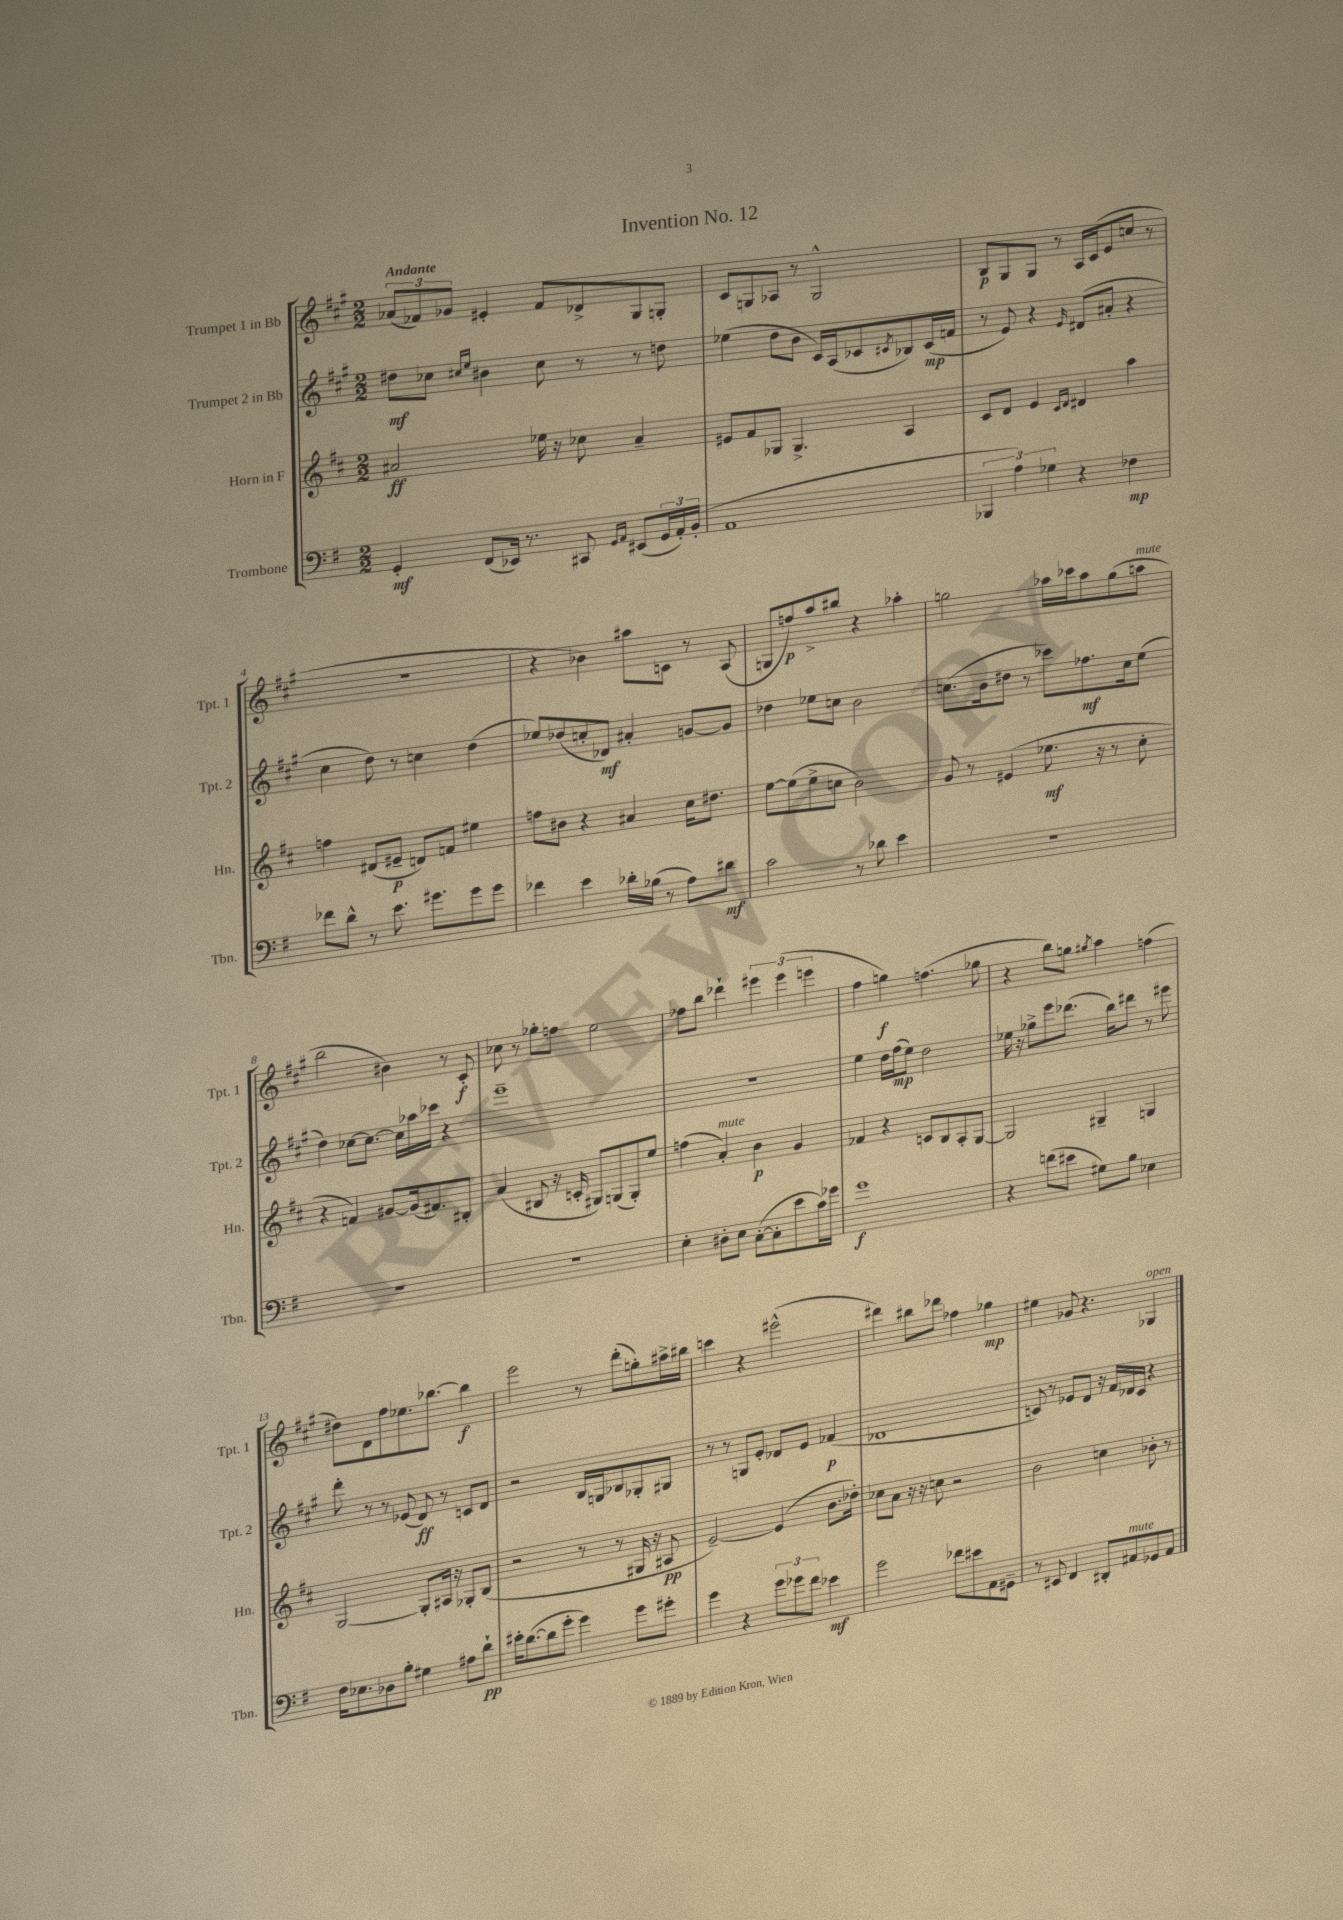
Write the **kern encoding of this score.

**kern	**kern	**kern	**kern
*staff4	*staff3	*staff2	*staff1
*clefF4	*clefG2	*clefG2	*clefG2
*k[f#]	*k[f#c#]	*k[f#c#g#]	*k[f#c#g#]
*M2/2	*M2/2	*M2/2	*M2/2
4GG'	2a#	8dd#	(12a-
.	.	.	12f-)
.	.	8cc-	.
.	.	.	12g-
.	.	16qqcc#	.
.	.	16qqee	.
(8FF#	.	4b#	4e#'
16EE-)	.	.	.
8.r	.	.	.
.	16ee-	8cc#	8f-
.	16r	.	.
8CC#	8cc-	8r	8d-^
16qqGG	.	.	.
16qqAA	.	.	.
(8EE#	4a#~	8r	8G#
24GG	.	8dd	8G'
24AA')	.	.	.
(24BB'	.	.	.
=	=	=	=
1AA	8e#	(4ee-	8c#
.	8f#	.	8G
.	8G-	8dd	8A-
.	4.G-^	8b	8r
.	.	16c#)	2G^^
.	.	(16A	.
.	.	8c-	.
.	.	8qc#	.
.	4A	8B-)	.
.	.	(16c#	.
.	.	16f	.
=	=	=	=
6BBB-	8c#	8r	8B
.	8d	8e)	8G#
6A)	.	.	.
.	4e	4r	8G#
6G-	.	.	.
.	.	.	8r
.	16qqc#	.	.
.	16qqd	16qqe	.
4r	4d#	(8d#	16A
.	.	.	(16c#
.	.	8a#'	8e
4F-	4aa	4r	8cc
.	.	.	8r
=	=	=	=
8f-	4ff	4cc#	1r
8d^^	.	.	.
8r	(8d#	8dd)	.
8.e	8e#~	8r	.
.	8d)	4cc	.
8.g#	.	.	.
.	8f	.	.
8g#	4ee#	(4dd	.
8g#	.	.	.
=	=	=	=
4f-	8ff	8ee-)	4r
.	8b#	(8dd-	.
4e	4r	8cc'	4b-)
.	.	8d-)	.
16d-'	4a#	4a#'	8aa#
(16B-	.	.	.
8r	.	.	8c
8A)	16cc#	[8g	8r
.	8.dd#	.	.
8d#	.	8g]	(8A
=	=	=	=
2c	[8ee	4dd-	8G
.	(8ee]	.	8ff)
.	8ee^	8ee-	8aa^
.	8cc	8cc	8bb#
8r	2b)	2b	4r
8d-	.	.	.
4e	.	.	4aa-'
=	=	=	=
1r	8g	(8.cc	2gg
.	8r	.	.
.	.	16b	.
.	(4e#	8dd#	.
.	.	8r	.
.	8.ee-	8ccc-)	16aa-
.	.	.	16ccc-
.	.	8.ff-	8aa-
.	16r	.	.
.	8r	.	(8gg
.	.	16cc	.
.	8cc#'	(8ee	8aa
=	=	=	=
1r	4r	4dd)	2bb
.	4f)	[8cc-	.
.	.	8.cc-_	.
.	[8g#	.	4b#)
.	.	16cc-]	.
.	(16g#]	16aa-	.
.	8.f#)	16ccc-	.
.	.	4r	8r
.	8B#'	.	8c#'
=	=	=	=
1r	(4a	1eee~	8cc-
.	.	.	8r
.	8B#	.	8gg-'
.	16r	.	8ff
.	16c'	.	.
.	8G#)	.	2ee
.	(8G	.	.
.	8G')	.	.
.	8ee	.	.
=	=	=	=
4E'	(4ff	1r	8ff-
.	.	.	8bb
8D#'	4a')	.	4ddd-`
8E	.	.	.
([8C'	4b	.	6eee#
8C']	.	.	.
.	.	.	(6eee#
8e	4g	.	.
.	.	.	6eee
16c)	.	.	.
16g-	.	.	.
=	=	=	=
1g	4f-	4ee	4ff#
.	4r	16dd	4gg)
.	.	(16ff#	.
.	.	8ee)	.
.	8c	2dd	(4.ff
.	8B	.	.
.	8A'	.	.
.	[8G	.	8gg-
=	=	=	=
4r	2G]	16ee-	4r
.	.	16r	.
.	.	8gg-^	.
(8f	.	8eee	8bb)
8e#	.	(8.ddd-	8gg
.	.	.	8qgg#
8G#)	4G#~	.	4aa
.	.	16bb)	.
8B	.	8ddd#	.
4E-	4G	8r	(4ff
.	.	8eee#	.
=	=	=	=
16F#	[2G	8ddd'	8dd#)
8.E-	.	.	.
.	.	8r	8d
8D-	.	8r	8ff#
8B'	.	(8e-	8.ee-
4G#	8G']	8d)	.
.	.	.	[8.bb-
.	16A#	8r	.
.	16r	.	.
8A#	8G-'	8c	4bb-]
8d`	(8B	8d	.
=	=	=	=
16e#'	2r	2r	2eee
([8.d	.	.	.
8d]	.	.	.
8g'	.	.	.
4g)	8r	16B	8r
.	.	16G	.
.	8r	8B-	(8ddd'
8g	16G#	8G-'	8gg')
.	16r	.	.
8g#'	8A#	8G#	16aa#^
.	.	.	16bb#
=	=	=	=
4g	[2e~)	8r	4ccc
.	.	8r	.
4r	.	8G	4r
.	.	8e'	.
12g	(4e]	8d-	(2eee#^^
12g-	.	.	.
.	.	8e	.
12f#	.	.	.
4e-	8.b	(4f-	.
.	16dd-')	.	.
=	=	=	=
2g	8cc-	1d-	4ddd#)
.	8a	.	.
.	16r	.	8bb#
.	16r	.	.
.	8cc	.	8ddd-
8f-	2r	.	4ff-
8e#	.	.	.
8AA	.	.	4gg-
8GG#~	.	.	.
=	=	=	=
8r	2b	8c)	4ee#
8EE#	.	8r	.
4FF#	.	8e-	8g-
.	.	8d	4.r
8DD#'	4cc	16r	.
.	.	16f#	.
8AA#	.	16d-	.
.	.	16c	.
8GG-	8b-'	4r	4G-
8AA#	8r	.	.
==	==	==	==
*-	*-	*-	*-
